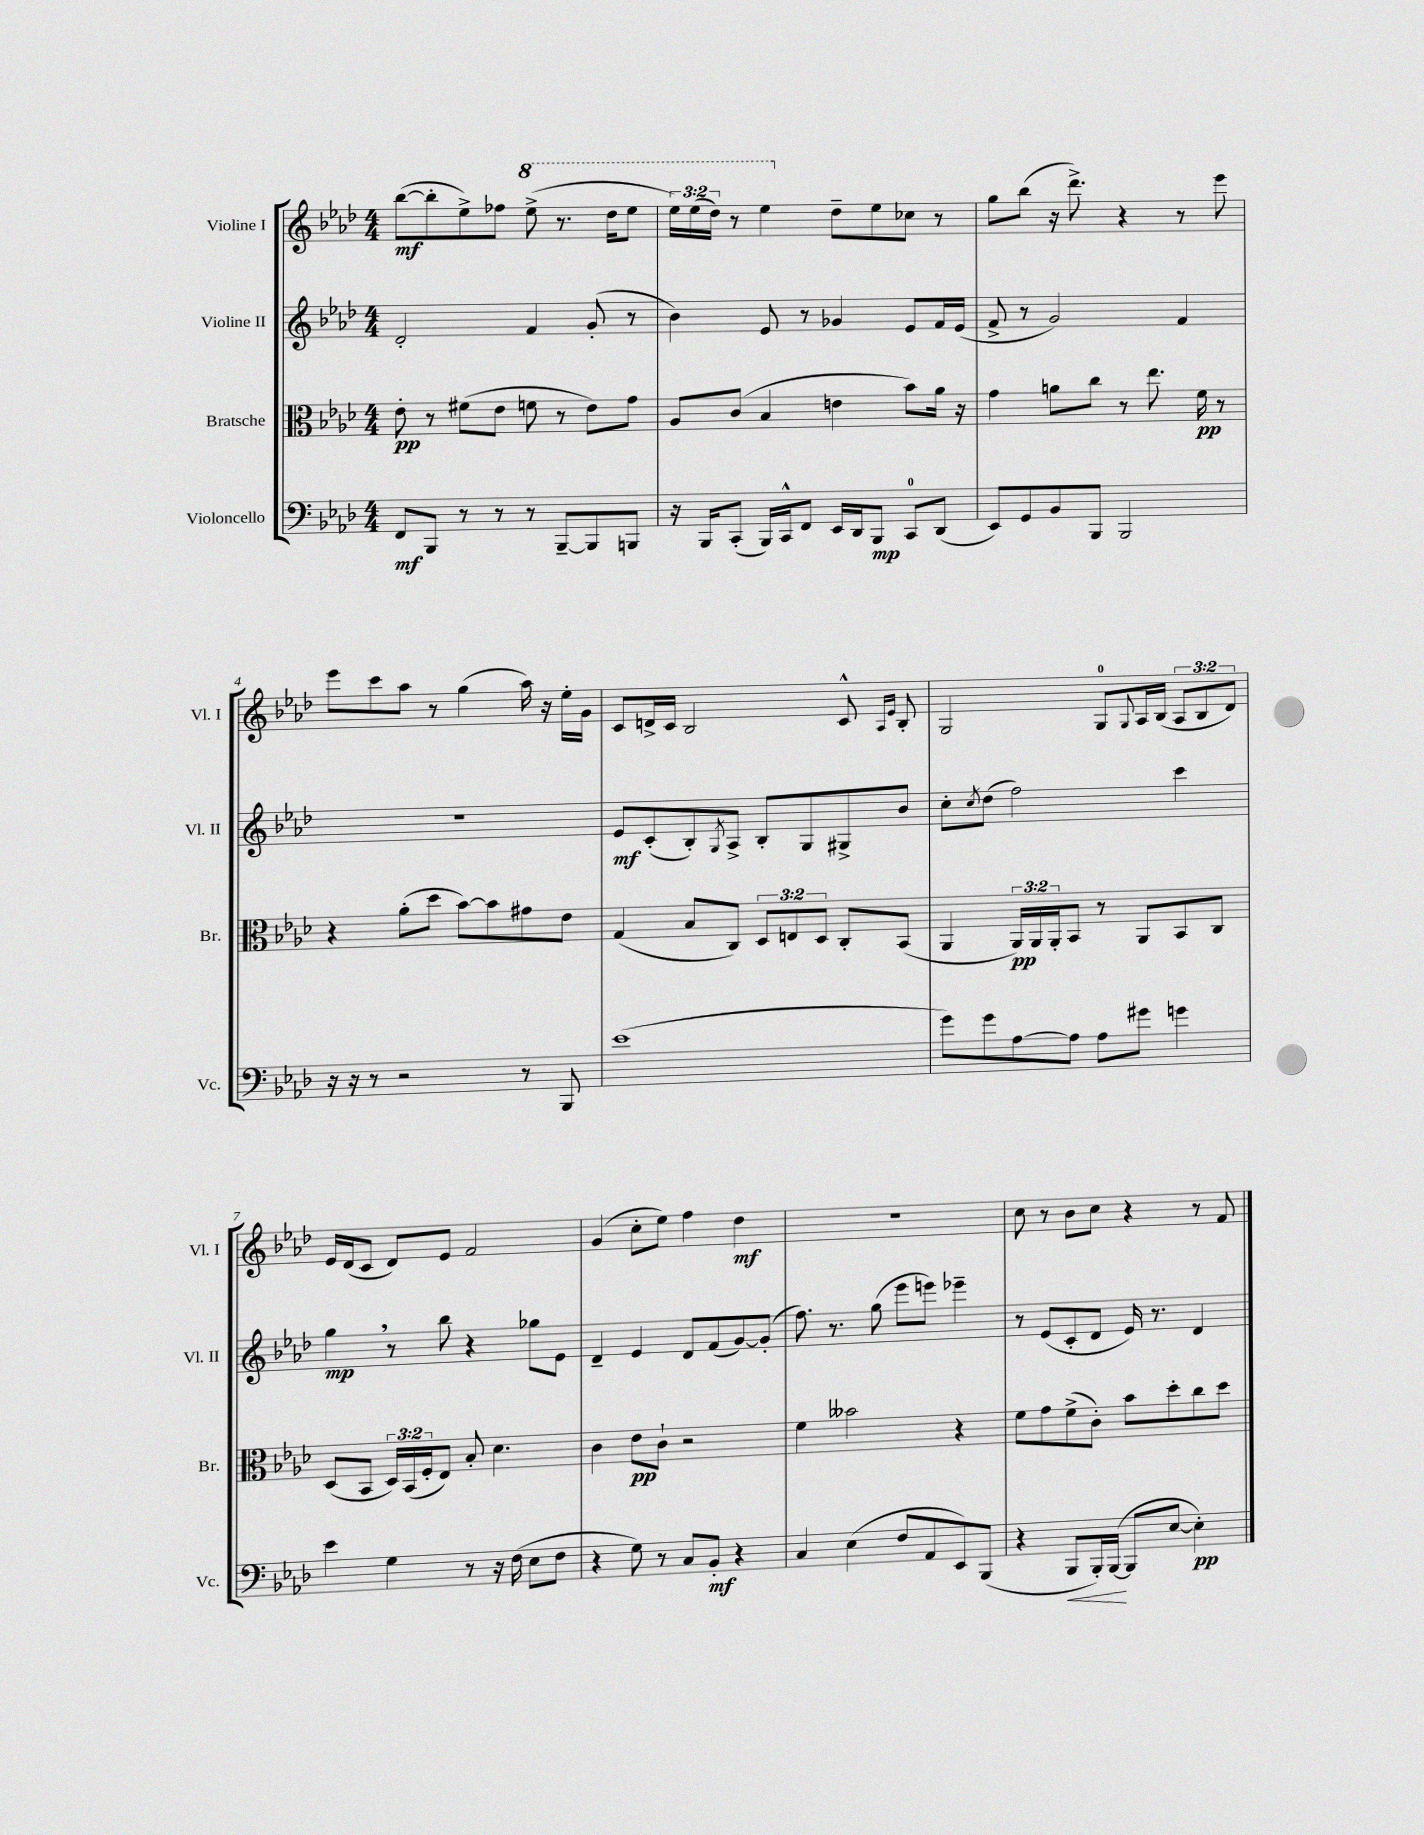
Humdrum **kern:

**kern	**kern	**kern	**kern
*staff4	*staff3	*staff2	*staff1
*clefF4	*clefC3	*clefG2	*clefG2
*k[b-e-a-d-]	*k[b-e-a-d-]	*k[b-e-a-d-]	*k[b-e-a-d-]
*M4/4	*M4/4	*M4/4	*M4/4
8FF/L	8e-'\	2d-'/	([8bb-\L
8BBB-/J	8r	.	8bb-'\]
8r	(8f#\L	.	8ee-^\)
8r	8e-\J	.	8ff-\J
8r	8f\	4f/	(8eee-^\
[8BBB-~/L	8r	.	8.r
8BBB-/]	8e-\L)	(8g'/	.
.	.	.	16ddd-\LK
8BBB/J	8g\J	8r	8eee-\J
=	=	=	=
16r	8A-/L	4b-\)	24eee-\LL)
.	.	.	(24eee-\
16BBB-/LK	.	.	.
.	.	.	24ddd-\JJ)
(8CC'/J	(8c/J	.	8r
16BBB-/LL)	4B-/	8e-/	4eee-\
16CC^^/J	.	.	.
8FF/J	.	8r	.
16EE-/LL	4e\	4g-/	8dd-~\L
16DD-/J	.	.	.
8BBB-/J	.	.	8ee-\
8CC/L	8b-\L)	8e-/L	8cc-\J
(8DD-/J	16a-\Jk	16f/L	8r
.	16r	(16e-/JJ	.
=	=	=	=
8EE-/L)	4g\	8f^/	8gg\L
8GG/	.	8r	(8bb-\J
8BB-/	8a\L	2g/)	16r
.	.	.	8.ddd-^\)
8BBB-/J	8cc\J	.	.
2BBB-/	8r	.	4r
.	8.ee-\	.	.
.	.	4f/	8r
.	16f\	.	.
.	8r	.	8eee-\
=	=	=	=
16r	4r	1r	8eee-\L
16r	.	.	.
8r	.	.	8ccc\
2r	(8a-'\L	.	8aa-\J
.	8dd-\J	.	8r
.	[8b-\L)	.	(4gg\
.	8b-\]	.	.
8r	8g#\	.	16aa-\)
.	.	.	16r
8BBB-/	8e-\J	.	16ee-'\LL
.	.	.	16g\JJ
=	=	=	=
(1e-	(4G/	8e-/L	8c/L
.	.	(8c'/	16d^/L
.	.	.	16c/JJ
.	8B-/L	8B-'/)	2B-/
.	.	8qG/	.
.	8C/J)	8A-^/J	.
.	12D-/L	8B-'/L	.
.	12E/	.	.
.	.	8G/	.
.	12D-/J	.	.
.	8C'/L	8G#^/	8c^^/
.	.	.	16qqA-/LL
.	.	.	16qqe-/JJ
.	(8BB-/J	8b-/J	8B-'/
=	=	=	=
8g\L)	4AA-/	8cc'\L	2G/
.	.	8qcc/	.
8g\	.	(8dd-\J	.
[8A-\	24AA-/LL)	2ff\)	.
.	24AA-/	.	.
.	24AA-'/J	.	.
8A-\]J	8BB-/J	.	.
8A-\L	8r	.	8G/L
.	.	.	8qqG/
8g#\J	8AA-/L	.	16A-/L
.	.	.	(16B-/JJ
4g\	8BB-/	4ccc\	12A-/L
.	.	.	12B-/
.	8C/J	.	.
.	.	.	12d-/J)
=	=	=	=
4e-\	(8D-/L	4gg\	16e-/LL
.	.	.	(16d-/J
.	8BB-/J	.	8c/J
4G\	24D-/LL)	8r	8d-/L)
.	(24BB-/	.	.
.	24F'/J	.	.
.	8E-/J)	8bb-\	8e-/J
8r	8B-'/	4r	2f/
16r	4.d-\	.	.
(16F\	.	.	.
8E-\L	.	8gg-\L	.
8F\J	.	8e-\J	.
=	=	=	=
4r	4c\	4d-~/	(4g/
8G\)	8e-\L	4e-/	8cc'\L
8r	8c`\J	.	8ee-\J)
8C/L	2r	8d-/L	4ff\
8BB-'/J	.	(8f/	.
4r	.	[8g/)	4dd-\
.	.	(8g'/]J	.
=	=	=	=
4C/	4f\	8.ff\)	1r
.	.	8.r	.
(4E-\	2b--\	.	.
.	.	(8gg\	.
8F/L	.	8eee-\L	.
8AA-/	.	8eee\J)	.
8EE-/)	4r	4eee-~\	.
(8BBB-/J	.	.	.
=	=	=	=
4r	8f\L	8r	8cc\
.	8g\	(8e-/L	8r
8BBB-/L	(8f^\	8c'/	8b-\L
16BBB-'/L)	8c'\J)	8d-/J	8cc\J
([16BBB-/JJ	.	.	.
8BBB-/]L	8b-\L	16e-/)	4r
.	.	8.r	.
[8E-/J	8dd-'\	.	.
4E-'\])	8cc\	4d-/	8r
.	8dd-\J	.	8f/
==	==	==	==
*-	*-	*-	*-
